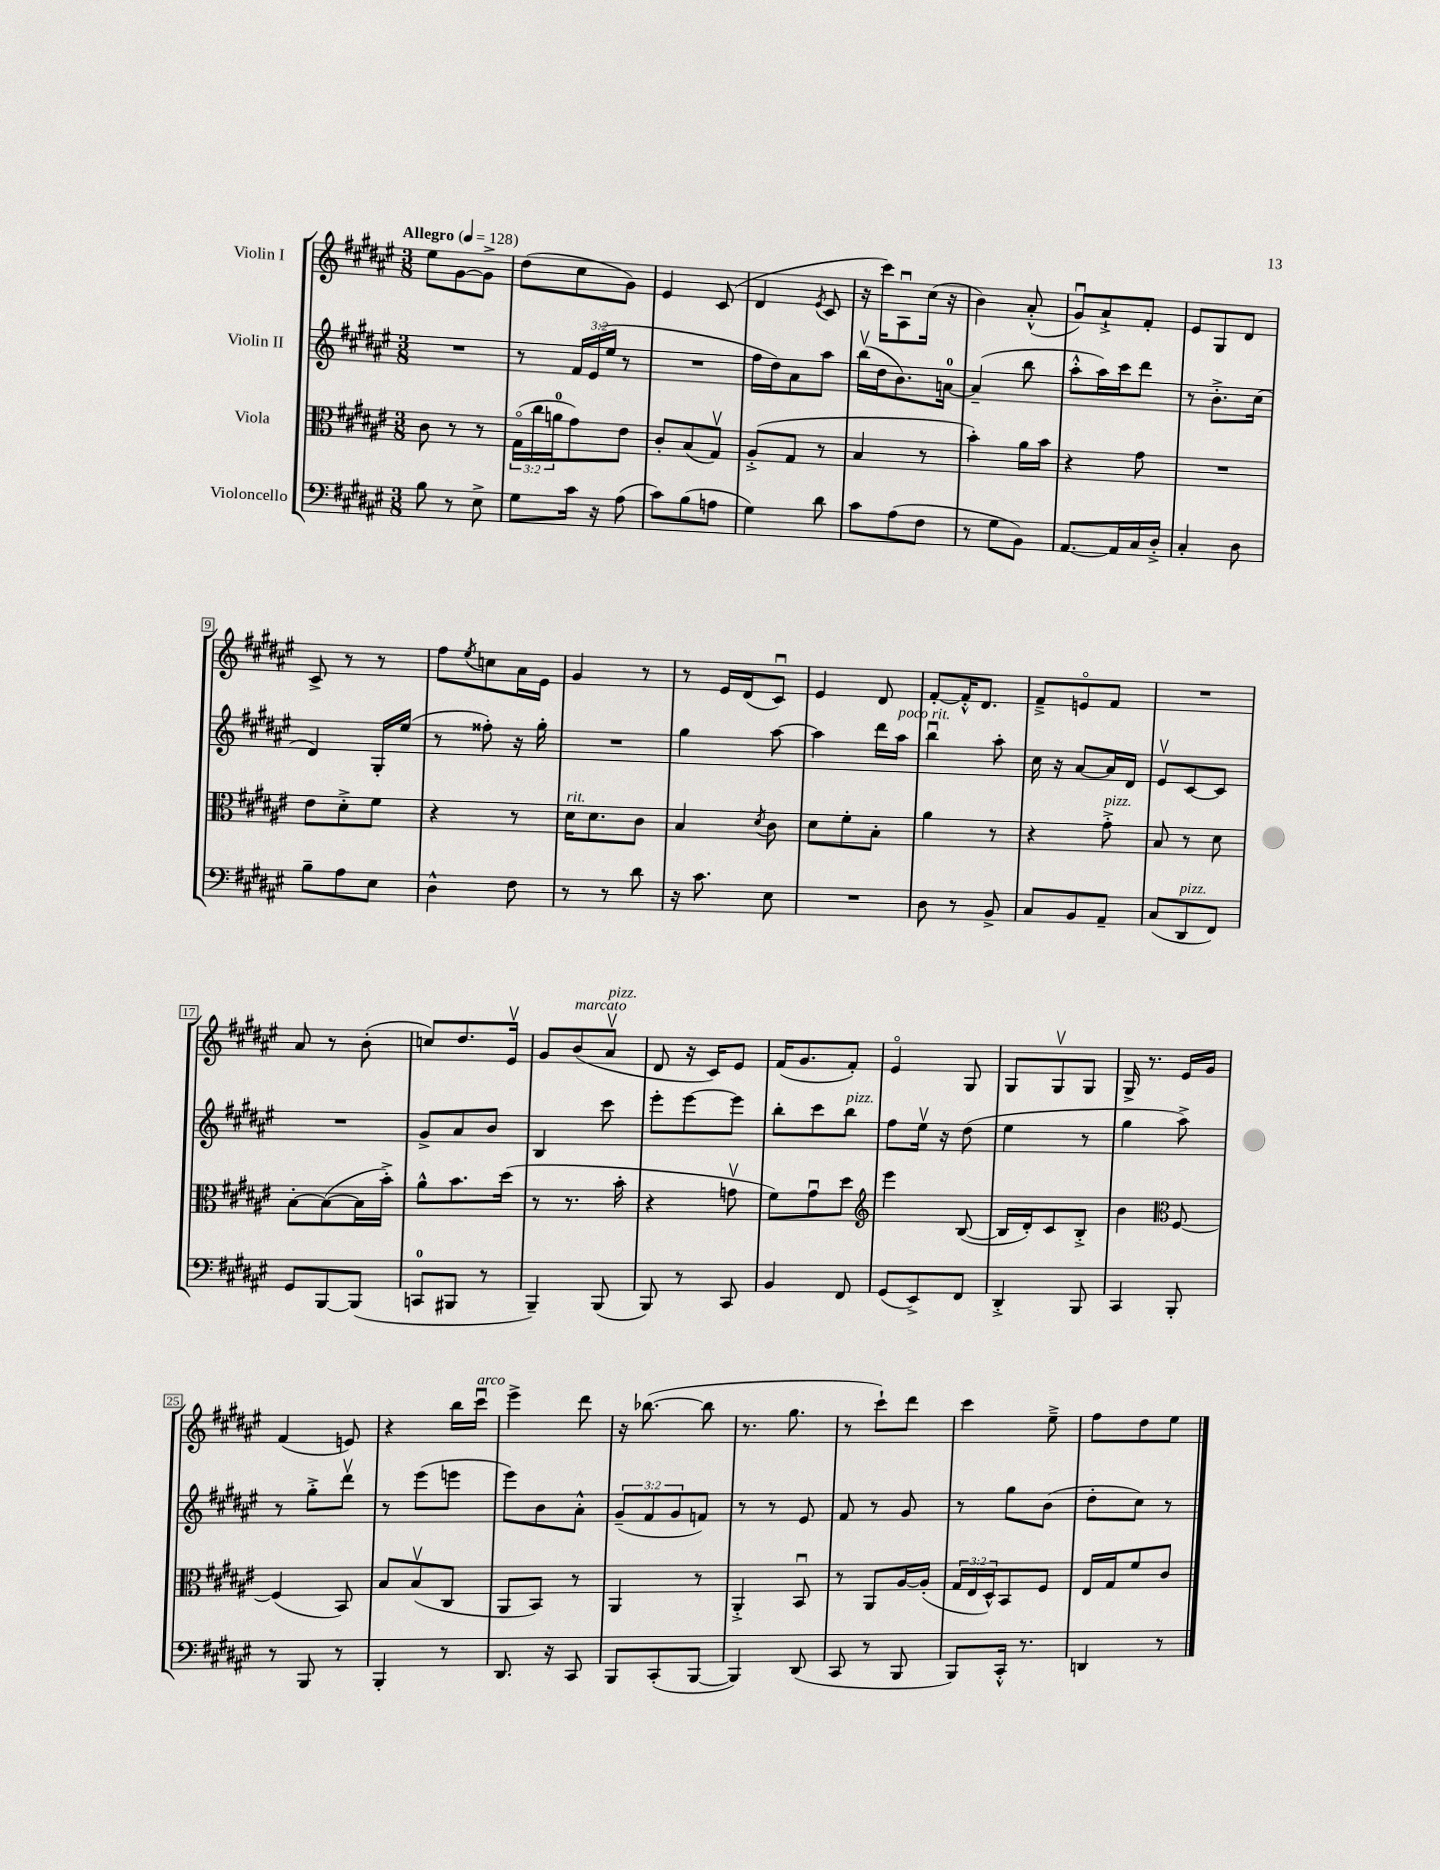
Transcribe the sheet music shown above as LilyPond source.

<<
\new StaffGroup <<
\new Staff = "s0" \with { instrumentName = "Violin I" } {
    \clef treble \key fis \major \numericTimeSignature \time 3/8 \tempo "Allegro" 4 = 128
    eis''8 gis'8~ gis'8-> |
    dis''8( cis''8 gis'8) |
    eis'4 cis'8( |
    dis'4 \acciaccatura { eis'8 } cis'8 |
    r16 cis'''16) ais8\downbow cis''16( r16 |
    b'4) ais'8-.-^( |
    gis'8\downbow) ais'8-!-> fis'8-. |
    eis'8 gis8 dis'8 |
    cis'8-> r8 r8 |
    fis''8 \acciaccatura { eis''8 } c''8 ais'16 eis'16 |
    gis'4 r8 |
    r8 eis'16 dis'16( cis'8\downbow) |
    eis'4 dis'8 |
    fis'8~-. fis'16-.-^ dis'8. |
    fis'8---> e'8\flageolet fis'8 |
    R4. |
    ais'8 r8 b'8-.( |
    c''8) dis''8. eis'16\upbow |
    gis'8 b'8^\markup { \italic "marcato" }( ais'8\upbow^\markup { \italic "pizz." } |
    dis'8 r16 cis'16) eis'8 |
    fis'16( gis'8. fis'8-.) |
    eis'4\flageolet gis8 |
    gis8 gis8\upbow gis8 |
    gis16-> r8. eis'16 gis'16 |
    fis'4( e'8) |
    r4 b''16 cis'''16\downbow^\markup { \italic "arco" } |
    eis'''4-> dis'''8 |
    r16 bes''8.~( bes''8 |
    r8. gis''8. |
    r8 cis'''8-!) dis'''8 |
    cis'''4 eis''8---> |
    fis''8 dis''8 eis''8 \bar "|." |
}
\new Staff = "s1" \with { instrumentName = "Violin II" } {
    \clef treble \key fis \major \numericTimeSignature \time 3/8 \override Staff.TupletNumber.text = #tuplet-number::calc-fraction-text
    R4. |
    r8 \tuplet 3/2 { fis'16 eis'16( eis''16 } r8 |
    R4. |
    fis''16 dis''16) ais'8 ais''8 |
    b''16\upbow( dis''16 b'8.) a'16-0~ |
    a'4--( b''8 |
    ais''8-.-^ ais''16) cis'''16 dis'''8 |
    r8 b'8.-.-> cis''16( |
    dis'4) gis16-. eis''16( |
    r8 fisis''8-.) r16 gis''16-. |
    R4. |
    gis''4 ais''8~ |
    ais''4 dis'''16 ais''16^\markup { \italic "poco rit." } |
    b''4\downbow ais''8-. |
    cis''16 r16 ais'8~ ais'16 dis'16 |
    eis'8\upbow cis'8~ cis'8 |
    R4. |
    gis'8-> ais'8 b'8 |
    b4 cis'''8 |
    eis'''8-. eis'''8~ eis'''8 |
    b''8-. cis'''8 b''8^\markup { \italic "pizz." } |
    fis''8 eis''16\upbow r16 dis''8( |
    eis''4 r8 |
    gis''4 ais''8->) |
    r8 gis''8-.-> dis'''8\upbow |
    r8 eis'''8( e'''8 |
    eis'''8) b'8 ais'8-.-^ |
    \tuplet 3/2 { gis'8--( fis'8 gis'8 } f'8) |
    r8 r8 eis'8 |
    fis'8 r8 gis'8 |
    r8 gis''8 b'8( |
    dis''8-. cis''8) r8 \bar "|." |
}
\new Staff = "s2" \with { instrumentName = "Viola" } {
    \clef alto \key fis \major \numericTimeSignature \time 3/8 \override Staff.TupletNumber.text = #tuplet-number::calc-fraction-text
    cis'8 r8 r8 |
    \tuplet 3/2 { gis16\flageolet( cis''16 a'16-0 } gis'8) eis'8 |
    cis'8-. b8( gis8\upbow) |
    ais8-.->( gis8 r8 |
    b4 r8 |
    b'4-.) ais'16 b'16 |
    r4 gis'8 |
    R4. |
    eis'8 dis'8-.-> fis'8 |
    r4 r8 |
    dis'16^\markup { \italic "rit." } dis'8. cis'8 |
    b4 \acciaccatura { dis'8 } cis'8 |
    dis'8 fis'8-. b8-. |
    ais'4 r8 |
    r4 gis'8-.->^\markup { \italic "pizz." } |
    b8 r8 dis'8 |
    b8~-. b8~( b16 b'16-.->) |
    ais'8-^ b'8. dis''16( |
    r8 r8. b'16-. |
    r4 g'8\upbow |
    fis'8) gis'8\downbow dis''8 |
    \clef treble eis'''4 b8~( |
    b16 dis'16-.) cis'8 b8-.-> |
    b'4 \clef alto fis8~ |
    fis4( b,8) |
    b8 b8\upbow( cis8 |
    ais,8 b,8) r8 |
    ais,4 r8 |
    ais,4-.-> b,8\downbow |
    r8 ais,8 ais16~ ais16-.( |
    \tuplet 3/2 { gis16 eis16 dis16-^) } b,8 fis8 |
    eis16 gis16 fis'8 cis'8 \bar "|." |
}
\new Staff = "s3" \with { instrumentName = "Violoncello" } {
    \clef bass \key fis \major \numericTimeSignature \time 3/8
    b8 r8 eis8-> |
    gis8 cis'16 r16 ais8( |
    cis'8) b8( a8 |
    gis4) dis'8 |
    cis'8 ais8( fis8 |
    r8 gis8 b,8) |
    ais,8.~ ais,16 cis16 dis16-.-> |
    cis4-. dis8 |
    b8-- ais8 eis8 |
    dis4-^ fis8 |
    r8 r8 dis'8 |
    r16 cis'8. eis8 |
    R4. |
    dis8 r8 b,8-> |
    cis8 b,8 ais,8-- |
    cis8( dis,8^\markup { \italic "pizz." } fis,8) |
    gis,8 b,,8~ b,,8( |
    c,8-0 bis,,8 r8 |
    b,,4--) b,,8( |
    b,,8) r8 cis,8 |
    b,4 fis,8 |
    gis,8( eis,8->) fis,8 |
    dis,4-.-> b,,8 |
    cis,4 b,,8-. |
    r8 b,,8 r8 |
    b,,4-. r8 |
    dis,8. r16 cis,8 |
    b,,8 cis,8-.( b,,8~ |
    b,,4) dis,8( |
    cis,8 r8 b,,8 |
    b,,8) cis,16-.-^ r8. |
    d,4 r8 \bar "|." |
}
>>
>>
\layout { \context { \Score \override BarNumber.stencil = #(make-stencil-boxer 0.1 0.3 ly:text-interface::print) } }
